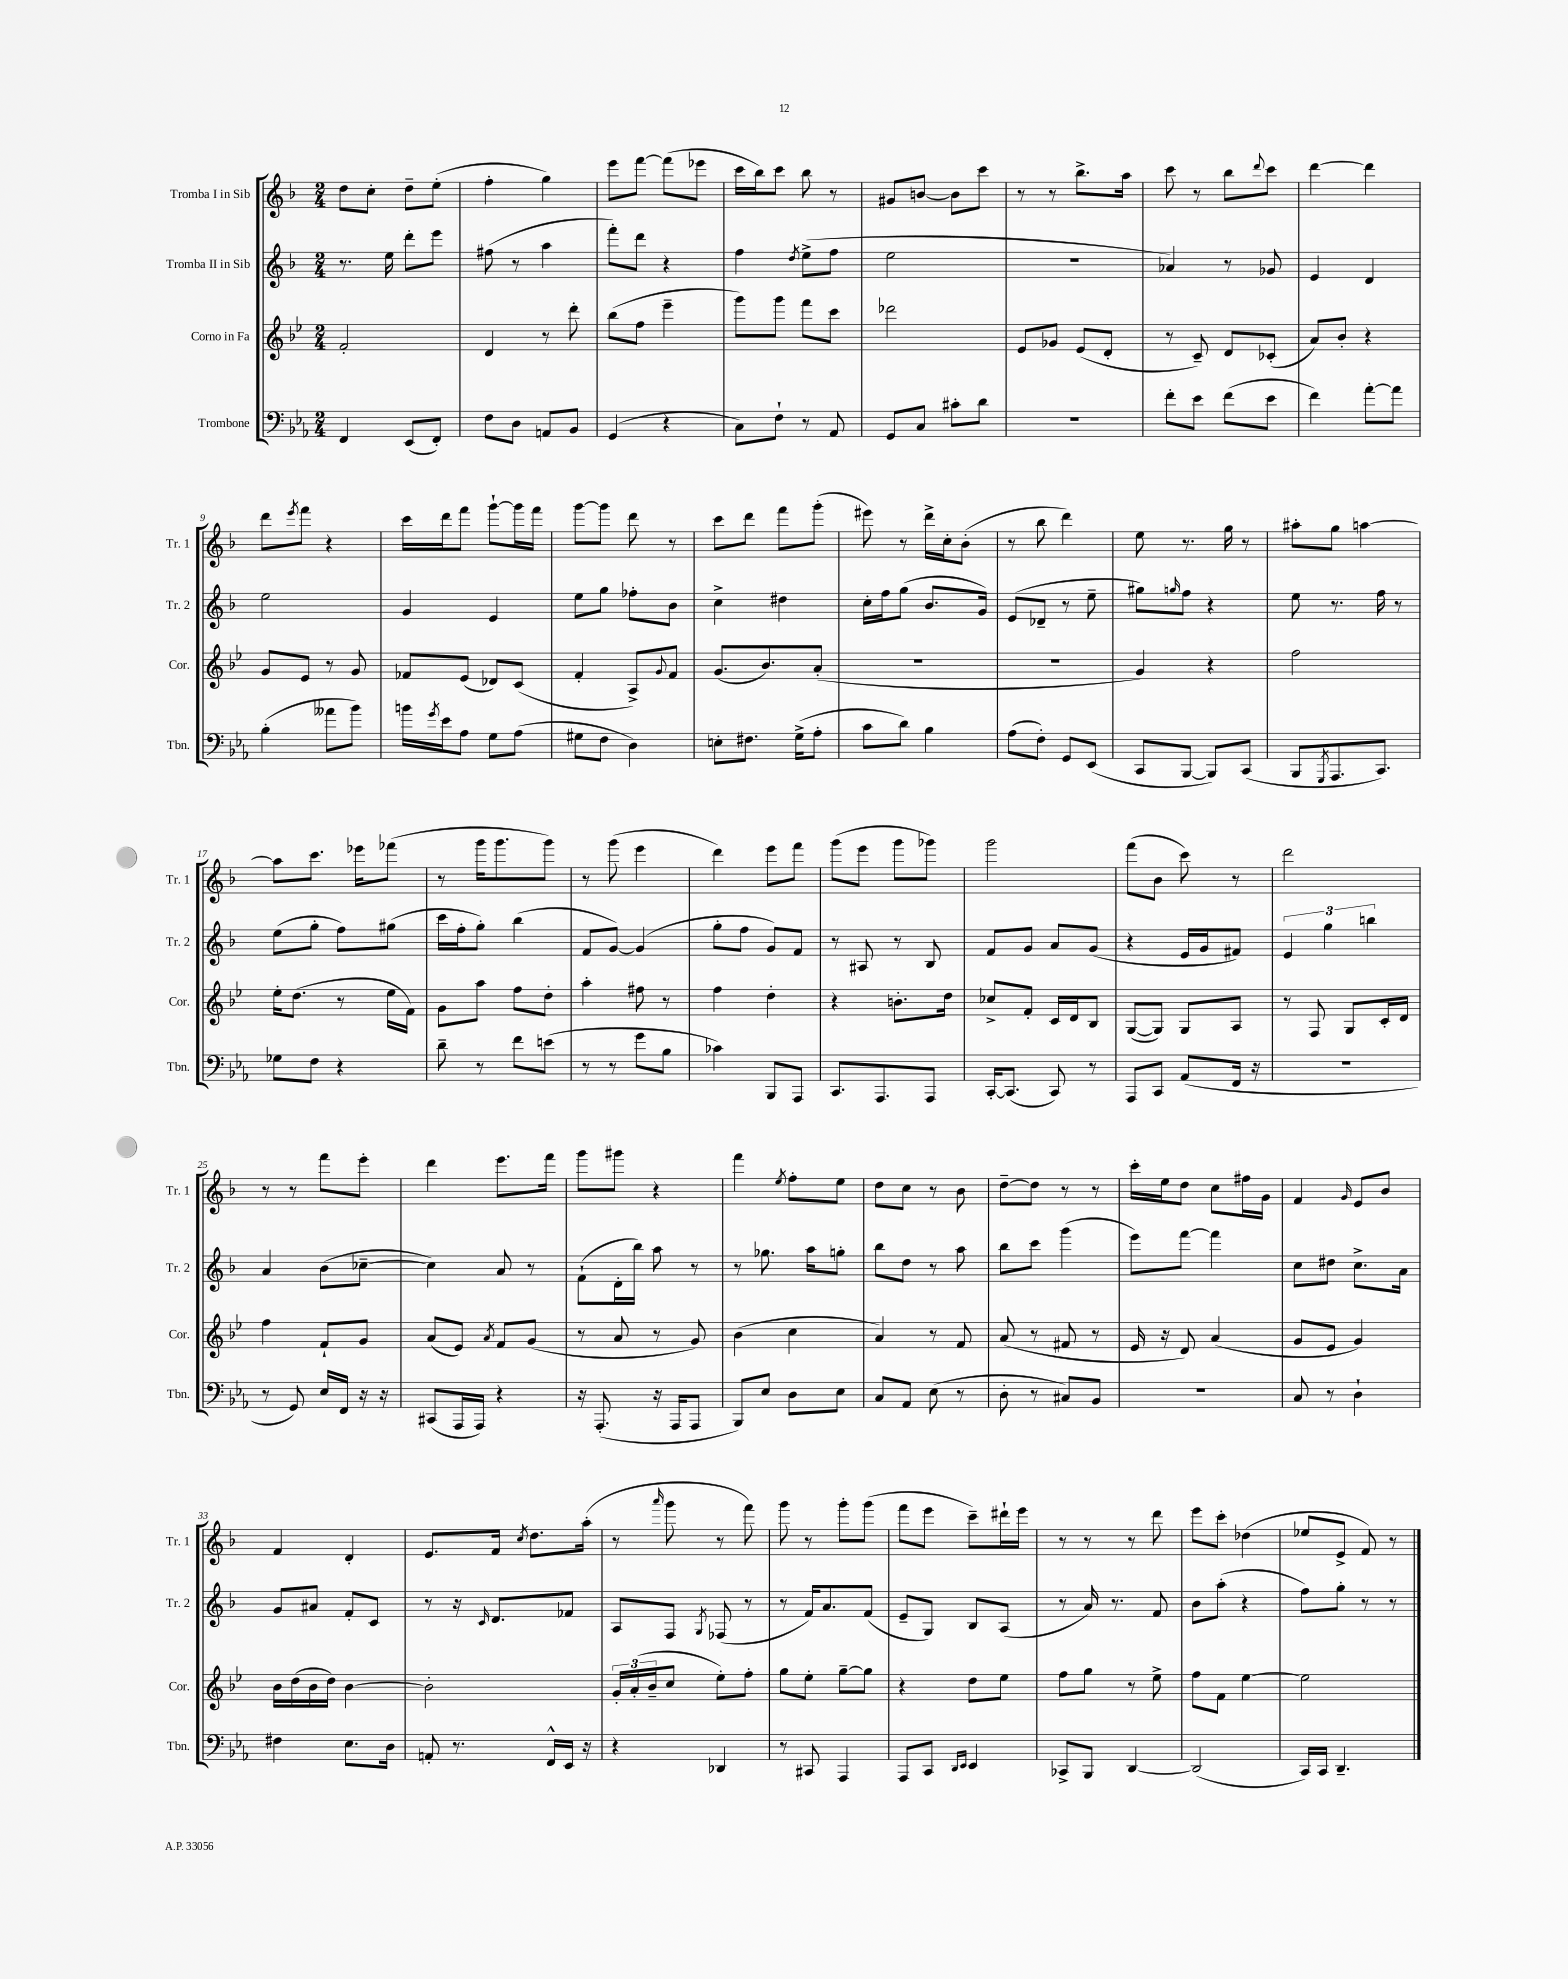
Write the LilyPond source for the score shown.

<<
\new StaffGroup <<
\new Staff = "s0" \with { instrumentName = "Tromba I in Sib" shortInstrumentName = "Tr. 1" } {
    \clef treble \key f \major \numericTimeSignature \time 2/4
    d''8 c''8-. d''8-- e''8-.( |
    f''4-. g''4) |
    e'''8 f'''8~ f'''8( ees'''8 |
    c'''16 bes''16) c'''8 bes''8 r8 |
    gis'8 b'8~ b'8 c'''8 |
    r8 r8 bes''8.-> a''16 |
    c'''8 r8 bes''8 \appoggiatura { d'''8 } c'''8 |
    d'''4~ d'''4 |
    d'''8 \acciaccatura { e'''8 } f'''8 r4 |
    c'''16 d'''16 f'''8 g'''8~-! g'''16 f'''16 |
    g'''8~ g'''8 d'''8 r8 |
    c'''8 d'''8 f'''8 g'''8-.( |
    eis'''8) r8 d'''16-> c''16-. bes'8-.( |
    r8 bes''8 d'''4) |
    e''8 r8. g''16 r8 |
    ais''8-. g''8 a''4~ |
    a''8 c'''8. ees'''16 fes'''8( |
    r8 g'''16 g'''8. g'''8) |
    r8 g'''8( e'''4 |
    d'''4) e'''8 f'''8 |
    g'''8( e'''8 g'''8 ges'''8) |
    g'''2 |
    f'''8( bes'8 c'''8) r8 |
    d'''2 |
    r8 r8 f'''8 e'''8-. |
    d'''4 e'''8. f'''16 |
    g'''8 gis'''8 r4 |
    f'''4 \acciaccatura { e''8 } f''8-. e''8 |
    d''8 c''8 r8 bes'8 |
    d''8~-- d''8 r8 r8 |
    c'''16-. e''16 d''8 c''8 fis''16 g'16 |
    f'4 \grace { g'16 } e'8 bes'8 |
    f'4 d'4-. |
    e'8. f'16 \acciaccatura { c''8 } d''8. a''16-.( |
    r8 \grace { a'''16 } g'''8 r8 f'''8) |
    g'''8 r8 g'''8-. g'''8( |
    f'''8 e'''8 c'''8--) dis'''16-! e'''16 |
    r8 r8 r8 d'''8 |
    e'''8 c'''8-. des''4( |
    ees''8 e'8-> f'8) r8 \bar "|." |
}
\new Staff = "s1" \with { instrumentName = "Tromba II in Sib" shortInstrumentName = "Tr. 2" } {
    \clef treble \key f \major \numericTimeSignature \time 2/4
    r8. e''16 d'''8-. e'''8 |
    fis''8( r8 a''4 |
    f'''8-.) d'''8 r4 |
    f''4 \acciaccatura { d''8 } e''8->( f''8 |
    e''2 |
    R2 |
    aes'4) r8 ges'8 |
    e'4 d'4 |
    e''2 |
    g'4 e'4 |
    e''8 g''8 fes''8-. bes'8 |
    c''4-> dis''4 |
    c''16-. f''16 g''8( bes'8. g'16) |
    e'8( des'8-- r8 e''8-- |
    gis''8) \grace { g''16 } f''8 r4 |
    e''8 r8. f''16 r8 |
    e''8( g''8-. f''8) gis''8( |
    c'''16 f''16-. g''8-.) bes''4( |
    f'8 g'8~) g'4( |
    g''8-. f''8 g'8) f'8 |
    r8 ais8 r8 bes8 |
    f'8 g'8 a'8 g'8( |
    r4 e'16 g'16 fis'8) |
    \tuplet 3/2 { e'4 g''4 b''4 } |
    a'4 bes'8( ces''8~-- |
    ces''4) a'8 r8 |
    f'8-!( d'16-. bes''16) a''8 r8 |
    r8 ges''8. a''16 g''8-. |
    bes''8 d''8 r8 a''8 |
    bes''8 c'''8 g'''4( |
    e'''8) f'''8~ f'''4 |
    c''8 dis''8 c''8.-> a'16 |
    g'8 ais'8 f'8-. c'8 |
    r8 r16 \grace { c'16 } d'8. fes'8 |
    a8 f8 \acciaccatura { g8 } fes8( r8 |
    r8 f'16) a'8. f'8( |
    e'8-- g8) bes8 a8( |
    r8 a'16) r8. f'8 |
    bes'8 a''8-.( r4 |
    f''8) g''8-. r8 r8 \bar "|." |
}
\new Staff = "s2" \with { instrumentName = "Corno in Fa" shortInstrumentName = "Cor." } {
    \clef treble \key bes \major \numericTimeSignature \time 2/4
    f'2-. |
    d'4 r8 d'''8-. |
    bes''8( f''8 ees'''4-- |
    g'''8) g'''8 f'''8 c'''8 |
    des'''2 |
    ees'8 ges'8 ees'8( d'8-. |
    r8 c'8--) d'8 ces'8-.( |
    a'8) bes'8-. r4 |
    g'8 ees'8 r8 g'8 |
    fes'8 ees'8( des'8) c'8( |
    f'4-. a8->) \appoggiatura { g'8 } f'8 |
    g'8.( bes'8.) a'8-.( |
    r2 |
    R2 |
    g'4) r4 |
    f''2 |
    ees''16-. d''8.( r8 ees''16 f'16) |
    g'8 a''8 f''8 d''8-. |
    a''4-. fis''8 r8 |
    f''4 d''4-. |
    r4 b'8.-. d''16 |
    ces''8-> f'8-. c'16 d'16 bes8 |
    g8~( g8) g8 a8 |
    r8 f8 g8 c'16-. d'16 |
    f''4 f'8-! g'8 |
    a'8( ees'8) \acciaccatura { a'8 } f'8 g'8( |
    r8 a'8 r8 g'8) |
    bes'4( c''4 |
    a'4) r8 f'8 |
    a'8( r8 fis'8 r8 |
    ees'16 r16 d'8) a'4( |
    g'8 ees'8 g'4) |
    bes'16 d''16( bes'16 d''16) bes'4~ |
    bes'2-. |
    \tuplet 3/2 { g'16-. a'16-.( bes'16-- } c''8 ees''8-.) f''8-. |
    g''8 ees''8-. g''8~-- g''8 |
    r4 d''8 ees''8 |
    f''8 g''8 r8 ees''8-> |
    f''8 f'8 ees''4~ |
    ees''2 \bar "|." |
}
\new Staff = "s3" \with { instrumentName = "Trombone" shortInstrumentName = "Tbn." } {
    \clef bass \key ees \major \numericTimeSignature \time 2/4
    f,4 ees,8( f,8-.) |
    f8 d8 a,8 bes,8 |
    g,4( r4 |
    c8) f8-! r8 aes,8 |
    g,8 c8 cis'8-. d'8 |
    R2 |
    f'8-. ees'8 f'8( ees'8 |
    f'4) aes'8~-. aes'8 |
    bes4-.( aeses'8 bes'8) |
    b'16 \acciaccatura { g'8 } ees'16 aes8 g8 aes8( |
    gis8 f8 d4) |
    e8-. fis8. g16->( aes8-. |
    c'8 d'8) bes4 |
    aes8( f8-.) g,8 ees,8( |
    c,8 bes,,8~ bes,,8) c,8( |
    bes,,8 \acciaccatura { g,,8 } aes,,8. c,8.) |
    ges8 f8 r4 |
    d'8-- r8 f'8 e'8( |
    r8 r8 g'8 bes8 |
    ces'4) bes,,8 aes,,8 |
    c,8. aes,,8. aes,,8 |
    c,16~-. c,8.( c,8) r8 |
    aes,,8 c,8 aes,8( f,16 r16 |
    r2 |
    r8 g,8) ees16 f,16 r16 r16 |
    cis,8( aes,,16 aes,,16) r4 |
    r16 aes,,8.-.( r16 aes,,16 aes,,8 |
    bes,,8) ees8 d8 ees8 |
    c8 aes,8 ees8( r8 |
    d8-. r8 cis8) bes,8 |
    R2 |
    c8 r8 d4-! |
    fis4 ees8. d16 |
    a,8-. r8. f,16-^ ees,16 r16 |
    r4 des,4 |
    r8 cis,8 aes,,4 |
    aes,,8 c,8 \grace { d,16 ees,16 } ees,4 |
    ces,8-> bes,,8 d,4~ |
    d,2( |
    c,16) c,16 d,4.-- \bar "|." |
}
>>
>>
